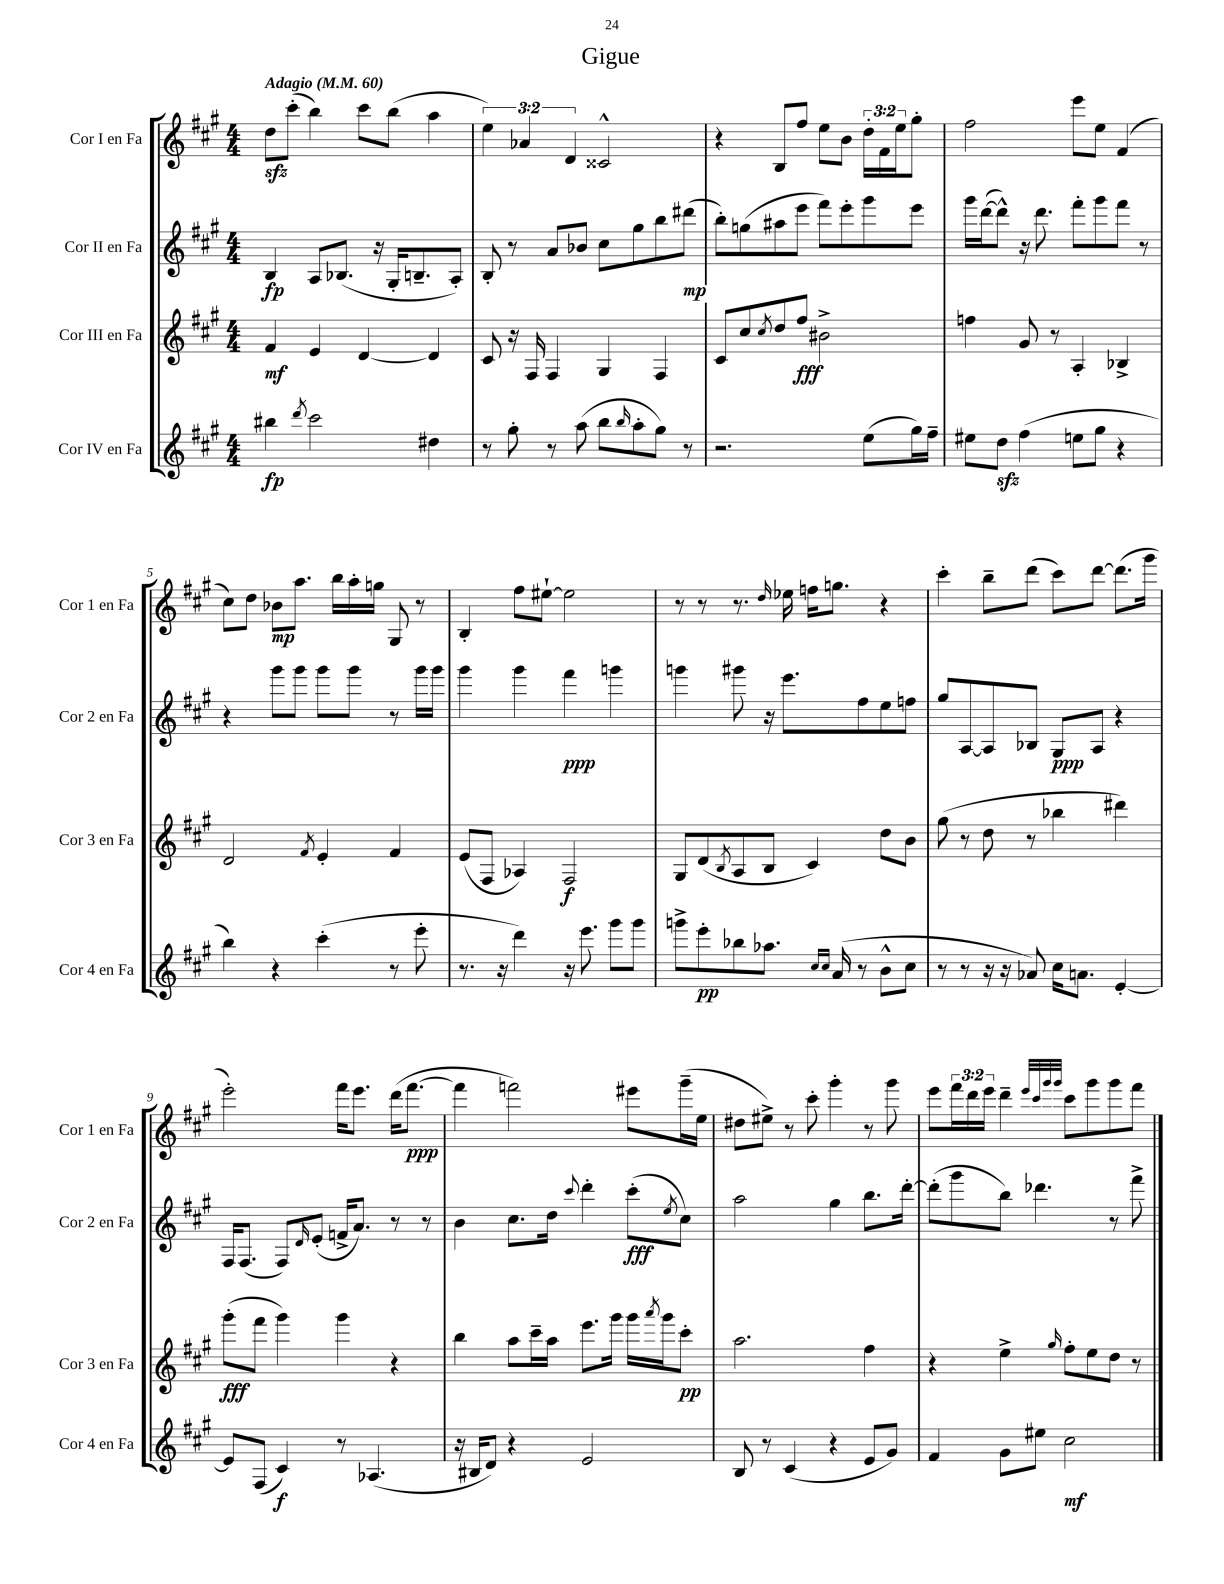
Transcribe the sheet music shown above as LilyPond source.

\header { title = "Gigue" }
<<
\new StaffGroup <<
\new Staff = "s0" \with { instrumentName = "Cor I en Fa" shortInstrumentName = "Cor 1 en Fa" } {
    \clef treble \key a \major \numericTimeSignature \time 4/4 \override Staff.TupletNumber.text = #tuplet-number::calc-fraction-text \tempo "Adagio" 4 = 60
    d''8\sfz cis'''8-.( b''4) cis'''8 b''8( a''4 |
    \tuplet 3/2 { e''4) aes'4 d'4 } cisis'2-^ |
    r4 b8 fis''8 e''8 b'8 \tuplet 3/2 { d''16-. fis'16 e''16 } gis''8-. |
    fis''2 e'''8 e''8 fis'4( |
    cis''8) d''8 bes'8\mp a''8. b''16 a''16-. g''16 gis8 r8 |
    b4-. fis''8 eis''8~-! eis''2 |
    r8 r8 r8. \grace { d''16 } ees''16 f''16 g''8. r4 |
    cis'''4-. b''8-- d'''8( cis'''8) d'''8~ d'''8.( gis'''16 |
    e'''2-.) fis'''16 e'''8. d'''16( fis'''8.~\ppp |
    fis'''4 f'''2) eis'''8 gis'''16--( e''16 |
    dis''8 eis''8->) r8 cis'''8-. gis'''4-. r8 gis'''8 |
    e'''8 \tuplet 3/2 { fis'''16 d'''16 e'''16 } d'''4-- \grace { e'''32 cis'''32 gis'''32 gis'''32 } cis'''8 gis'''8 gis'''8 fis'''8 \bar "|." |
}
\new Staff = "s1" \with { instrumentName = "Cor II en Fa" shortInstrumentName = "Cor 2 en Fa" } {
    \clef treble \key a \major \numericTimeSignature \time 4/4
    b4\fp a8 bes8.( r16 gis16-. b8.-- a8-.) |
    b8-. r8 a'8 bes'8 cis''8 gis''8 b''8 dis'''8\mp( |
    b''8-.) g''8( ais''8 e'''8 fis'''8) e'''8-. gis'''8 e'''8 |
    gis'''16 d'''16~( d'''8-^) r16 d'''8. fis'''8-. gis'''8 fis'''8 r8 |
    r4 gis'''8 gis'''8 gis'''8 gis'''8 r8 gis'''16 gis'''16 |
    gis'''4 gis'''4 fis'''4\ppp g'''4 |
    g'''4 gis'''8 r16 e'''8. fis''8 e''8 f''8 |
    gis''8 a8~ a8 bes8 gis8\ppp a8 r4 |
    fis16 fis8.( fis8) \grace { d'16 } e'8-.( f'16-> a'8.) r8 r8 |
    b'4 cis''8. d''16 \appoggiatura { cis'''8 } d'''4-. cis'''8-.\fff( \acciaccatura { e''8 } cis''8) |
    a''2 gis''4 b''8. d'''16~-. |
    d'''8-.( gis'''8 b''8) des'''4. r8 fis'''8-> \bar "|." |
}
\new Staff = "s2" \with { instrumentName = "Cor III en Fa" shortInstrumentName = "Cor 3 en Fa" } {
    \clef treble \key a \major \numericTimeSignature \time 4/4
    fis'4\mf e'4 d'4~ d'4 |
    cis'8 r16 fis16 fis4 gis4 fis4 |
    cis'8 cis''8 \acciaccatura { cis''8 } d''8 fis''8\fff bis'2-> |
    f''4 gis'8 r8 a4-. bes4-> |
    d'2 \acciaccatura { fis'8 } e'4-. fis'4 |
    e'8( fis8 aes4) fis2\f |
    gis8 d'8( \acciaccatura { b8 } a8 b8 cis'4) d''8 b'8 |
    gis''8( r8 d''8 r8 bes''4 dis'''4) |
    gis'''8-.\fff( fis'''8 gis'''4) gis'''4 r4 |
    b''4 a''8 cis'''16-- a''16 e'''8. gis'''16 gis'''16 \acciaccatura { a'''8 } gis'''16 cis'''8-.\pp |
    a''2. fis''4 |
    r4 e''4-> \grace { gis''16 } fis''8-. e''8 d''8 r8 \bar "|." |
}
\new Staff = "s3" \with { instrumentName = "Cor IV en Fa" shortInstrumentName = "Cor 4 en Fa" } {
    \clef treble \key a \major \numericTimeSignature \time 4/4
    bis''4\fp \acciaccatura { d'''8 } cis'''2 dis''4 |
    r8 gis''8-. r8 a''8( b''8 \grace { b''16 } a''8-. gis''8) r8 |
    r2. e''8( gis''16) fis''16-- |
    eis''8 d''8\sfz fis''4( e''8 gis''8 r4 |
    b''4) r4 cis'''4-.( r8 e'''8-. |
    r8. r16 d'''4) r16 e'''8. gis'''8 gis'''8 |
    g'''8-> e'''8-.\pp bes''8 aes''8. \grace { cis''16 cis''16 } a'16( r8 b'8-^ cis''8 |
    r8 r8 r16 r16 aes'8) cis''16 a'8. e'4~-. |
    e'8 fis8( cis'4\f) r8 aes4.( |
    r16 bis16 d'8) r4 e'2 |
    b8 r8 cis'4( r4 e'8 gis'8) |
    fis'4 gis'8 eis''8 cis''2\mf \bar "|." |
}
>>
>>
